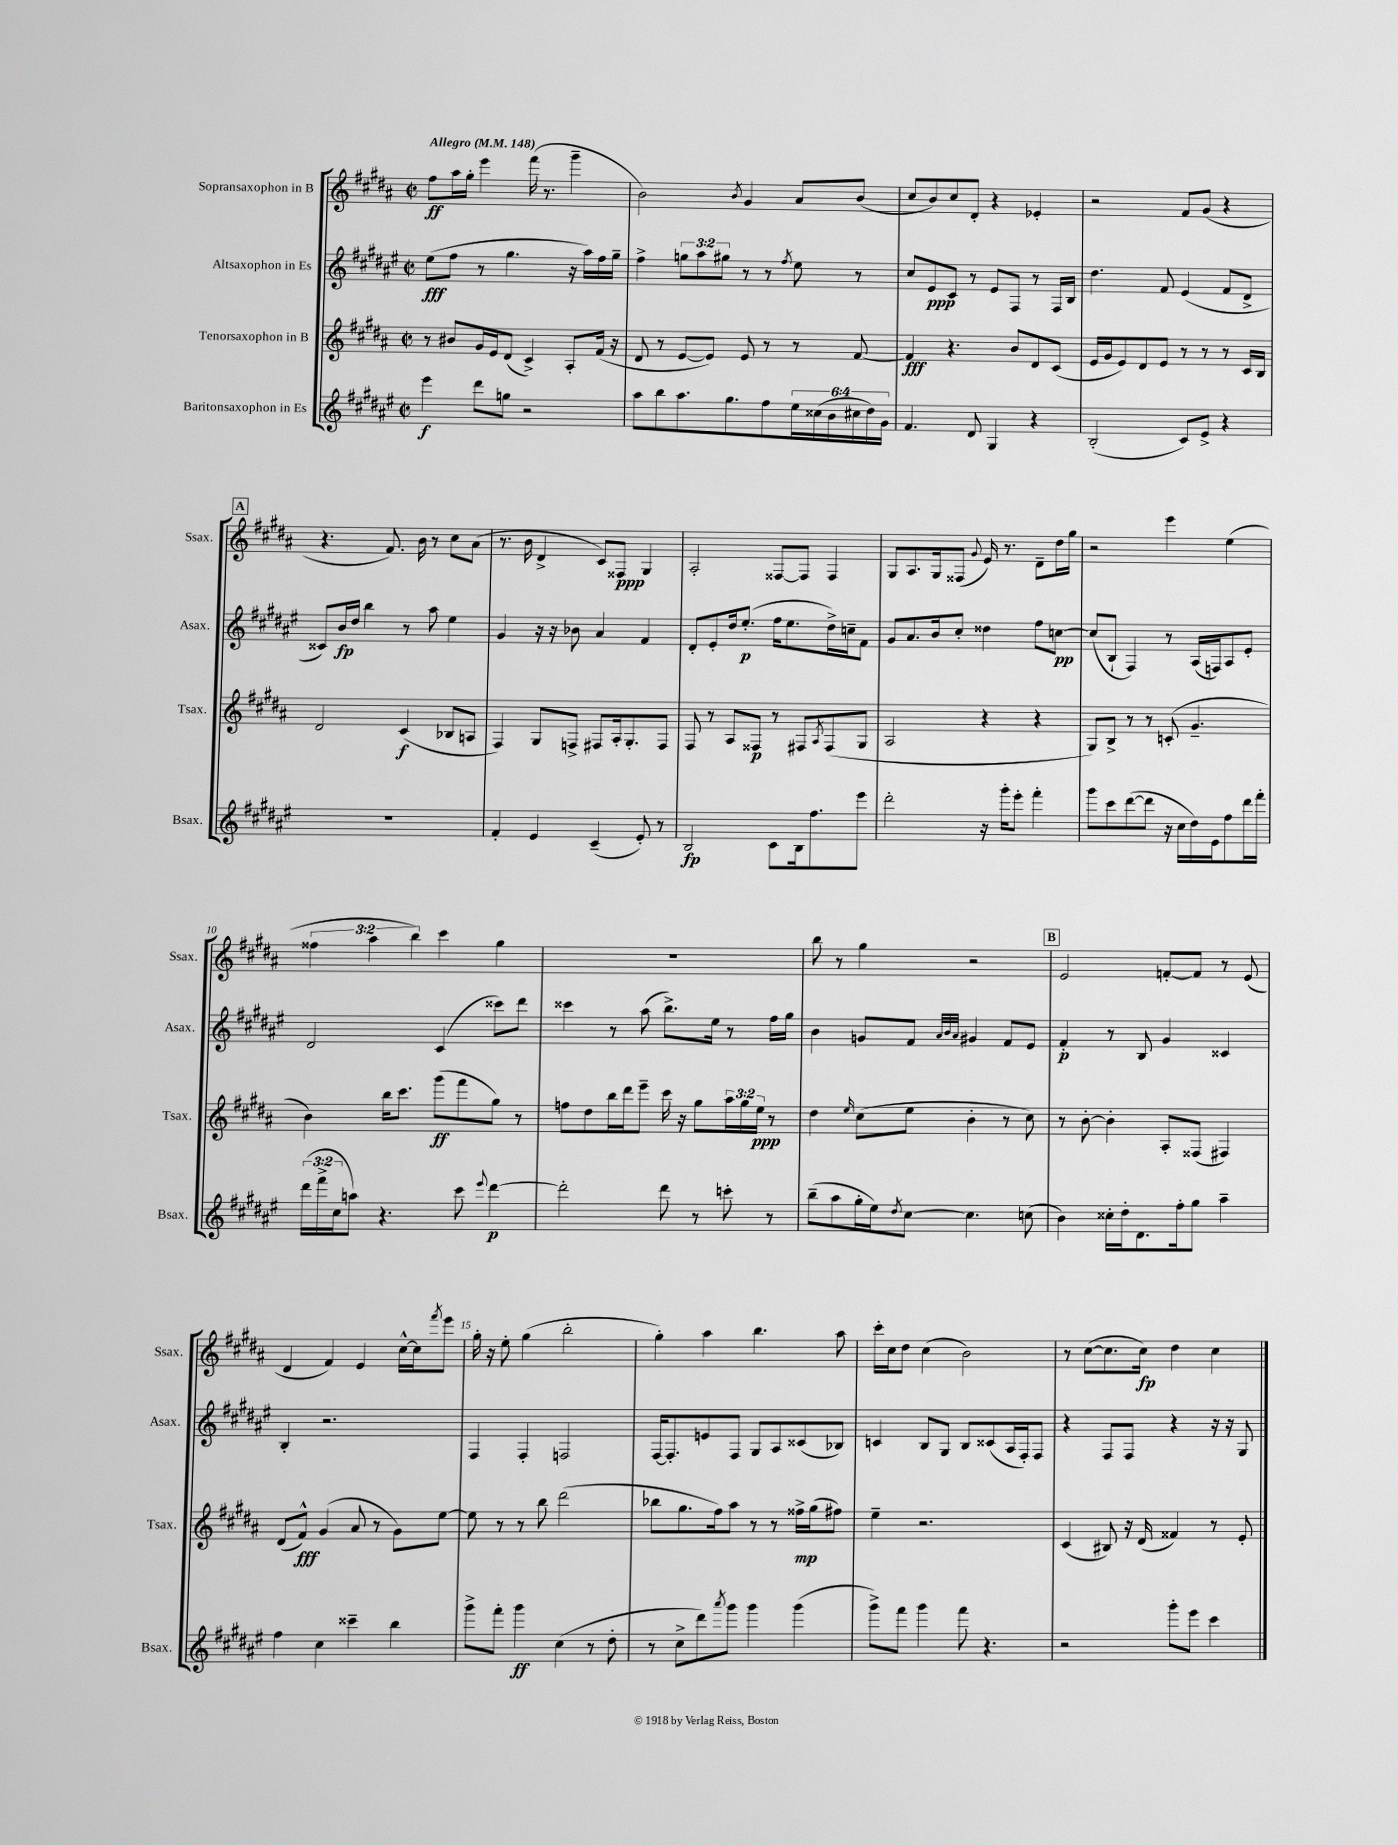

**kern	**kern	**kern	**kern
*staff4	*staff3	*staff2	*staff1
*clefG2	*clefG2	*clefG2	*clefG2
*k[f#c#g#d#a#e#]	*k[f#c#g#d#a#]	*k[f#c#g#d#a#e#]	*k[f#c#g#d#a#]
*M2/2	*M2/2	*M2/2	*M2/2
*met(c|)	*met(c|)	*met(c|)	*met(c|)
*MM148	*MM148	*MM148	*MM148
4eee#\	8r	(8ee#\L	8ff#\L
.	8b#/L	8ff#\J	16aa#\L
.	.	.	16gg#'\JJ
8ddd#\L	16g#/L	8r	4eee\
.	16e/J	.	.
8gg\J	(8d#/J	4.gg#\	.
2r	4c#^/)	.	(16fff#\
.	.	.	8.r
.	8A#'/L	16r	4ggg#~\
.	.	16aa#\LL)	.
.	(16f#/Jk	16ff#\	.
.	16r	16gg#~\JJ	.
=	=	=	=
8aa#\L	8d#/	4ff#^\	2b\)
8bb\	8r	.	.
8.aa#\	[8e/L	12gg\L	.
.	.	12aa#\	.
.	8e/]J)	.	.
.	.	12gg#\J	.
8.gg#\	.	.	.
.	.	.	8qb/
.	8e/	8r	4g#/
8ff#\	8r	8r	.
.	.	8qff#/	.
24ee#\L	8r	8ee#\	8a#/L
(24cc##\	.	.	.
24b\	.	.	.
24cc#\	[8f#/	8r	(8b/J
24dd#\)	.	.	.
24g#\JJ	.	.	.
=	=	=	=
4.f#/	4f#/]	8cc#/L	8cc#/L
.	.	8e#/	8b/)
.	4.r	8c#/J	8cc#/
8d#/	.	8r	8d#'/J
4G#/	.	8e#/L	4r
.	8b/L	8F#/J	.
4r	8d#/	8r	4e-'/
.	(8c#/J	16F#/LL	.
.	.	16B/JJ	.
=	=	=	=
(2B'/	16e/LL	4.dd#\	2r
.	16g#/J	.	.
.	8e/)	.	.
.	8d#/	.	.
.	8e/J	8f#/	.
8c#/L)	8r	(4e#/	8f#/L
8e#^/J	8r	.	(8g#/J
4r	8r	8f#/L	4r
.	16c#/LL	8d#^/J	.
.	16B/JJ	.	.
=	=	=	=
1r	2d#/	8c##/L)	4.r
.	.	16b/L	.
.	.	16dd#/JJ	.
.	.	4bb\	.
.	.	.	8.f#/)
.	(4c#/	8r	.
.	.	.	16b\
.	.	8aa#\	8r
.	8B-/L	4ee#\	8cc#\L
.	8A/J	.	(8a#\J
=	=	=	=
4f#'/	4F#/)	4g#/	8.r
.	.	.	16b\
4e#/	8G#/L	16r	4d#^/
.	.	16r	.
.	8F^/J	8b-\	.
(4c#~/	8F#/L	4a#/	8c#/L)
.	16A#'/k	.	8F##/J
.	8.G#'/	.	.
8e#'/)	.	4f#/	4G#/
8r	8F#/J	.	.
=	=	=	=
2B/	8F#/	8d#'/L	2A#'/
.	8r	8e#'/	.
.	8A#/L	16dd#/k	.
.	.	(8.ee#'/J	.
.	8F##/J	.	.
8c#\L	8r	16ff#\LK	[8F##/L
.	.	8.ee#\	.
16B\k	8F#/L	.	8F##/]J
8.ff#\	.	.	.
.	8qA#/	.	.
.	(8F#/	16dd#^\L)	4F##/
.	.	16cc~\J	.
8eee#\J	8G#/J	8f#\J	.
=	=	=	=
2ddd#'\	2A#/	8g#/L	8G#/L
.	.	8.a#/	8.A#/
.	.	16b/k	16G#/k
.	.	8cc#'/J	(8F##/J
.	.	.	8qqg#/
16r	4r	4dd##\	16e/)
16ggg#'\LK	.	.	8.r
8eee#'\J	.	.	.
4fff#'\	4r	8ff#\L	8d#~\L
.	.	[8cc\J	16dd#\L
.	.	.	16gg#\JJ
=	=	=	=
8ggg#\L	8G#/L)	(8cc/]L	2r
8ccc#\	8B^/J	8B`/J	.
([8ddd#\	8r	4F#/)	.
8ddd#\]J	8r	.	.
16r	(8c'/	8r	4eee\
16cc#\LL	.	.	.
16dd#\)	4.g#~/	(16A#/LL	.
16e#\J	.	16F/J)	.
8ff#\	.	8A#/	(4ee\
16ddd#\L	.	8e#'/J	.
16fff#'\JJ	.	.	.
=	=	=	=
(24ddd#\LL	4b\)	2d#/	6ff##\
24fff#^\	.	.	.
24cc#\J	.	.	.
8aa\J)	.	.	.
.	.	.	6aa#\
4.r	16bb\LK	.	.
.	8.ccc#\J	.	.
.	.	.	6bb\)
.	(8ggg#\L	(4c#/	4ccc#\
8ccc#\	8fff#\	.	.
8qqeee#/	.	.	.
[4ddd#\	8gg#\J)	8ccc##\L)	4gg#\
.	8r	8ddd#\J	.
=	=	=	=
2ddd#'\]	8ff\L	4ccc##\	1r
.	8dd#\	.	.
.	16bb\L	8r	.
.	16ddd#\J	.	.
.	8eee~\J	(8aa#\	.
8ddd#\	16ccc#\	8.bb^\L)	.
.	16r	.	.
8r	8gg#\L	.	.
.	.	16ee#\Jk	.
8ccc'\	24aa#\L	8r	.
.	24gg#\	.	.
.	24ee\JJ	.	.
8r	8r	16ff#\LL	.
.	.	16gg#\JJ	.
=	=	=	=
(8bb~\L	4dd#\	4b\	8bb\
8aa#\	.	.	8r
.	16qqee/	.	.
16gg#'\L	(8cc#\L	8g/L	4gg#\
16ee#\J)	.	.	.
8qdd#/	.	.	.
[8cc#\J	8ee\J	8f#/J	.
.	.	32qqa#/LLL	.
.	.	32qqb/	.
.	.	32qqa#/JJJ	.
4.cc#\]	4b'\	4g#/	2r
.	8r	8f#/L	.
(8cc\	8cc#\)	8e#/J	.
=	=	=	=
4b\)	8r	4f#'/	2e/
.	[8b'\	.	.
16cc##'\LL	4b'\]	8r	.
16dd#'\J	.	.	.
8.d#\	.	8B/	.
.	8A#'/L	4g#/	[8f'/L
16ff#'\k	.	.	.
8gg#\J	(8F##/J	.	8f/]J
4aa#~\	4F#/)	4c##/	8r
.	.	.	(8e/
=	=	=	=
4ff#\	(8d#/L	4B'/	4d#/
.	8f#^^/J)	.	.
4cc#\	(4g#/	2.r	4f#/)
4ccc##~\	8a#/	.	4e/
.	8r	.	.
4bb\	8g#\L)	.	[16cc#^^\LL
.	.	.	16cc#\]J
.	.	.	8qfff#/
.	[8ee\J	.	8eee\J
=	=	=	=
8ggg#^\L	8ee\]	4F#/	16gg#'\
.	.	.	16r
8fff#'\J	8r	.	8ee'\
4ggg#\	8r	4F#'/	(4gg#\
.	8bb\	.	.
(4cc#\	(2ddd#\	2F/	2bb'\
8r	.	.	.
8dd#'\	.	.	.
=	=	=	=
8r	8bb-\L	[16F#/LK	4gg#'\)
.	.	8.F#'/]	.
8cc#^\L	8.gg#\	.	.
8ddd#\)	.	8e/	4aa#\
.	16ff#\k)	.	.
8qaaa#/	.	.	.
8ggg#\J	8aa#\J	8F#/J	.
4ggg#\	8r	8G#/L	4.bb\
.	8r	8A#/	.
(4ggg#\	16ff##^\LL	(8c##/	.
.	(16gg#\J	.	.
.	8ff#\J)	8B-/J)	8aa#\
=	=	=	=
8ggg#^\L)	4ee~\	4c/	16ccc#'\LL
.	.	.	16cc#\J
8fff#\J	.	.	8dd#\J
4ggg#\	2.r	8B/L	(4cc#\
.	.	8G#/J	.
8fff#\	.	8B/L	2b\)
4.r	.	(8c##/	.
.	.	16A#/L	.
.	.	16F#'/J)	.
.	.	8F#/J	.
=	=	=	=
2r	(4c#/	4r	8r
.	.	.	([8cc#\L
.	8B#/)	8F#/L	8.cc#\]
.	16r	8F#/J	.
.	(16d#/	.	16cc#\Jk)
8ggg#'\L	4f##/)	4r	4dd#\
8eee#\J	.	.	.
4ccc#\	8r	16r	4cc#\
.	.	16r	.
.	8e'/	8G#/	.
==	==	==	==
*-	*-	*-	*-
